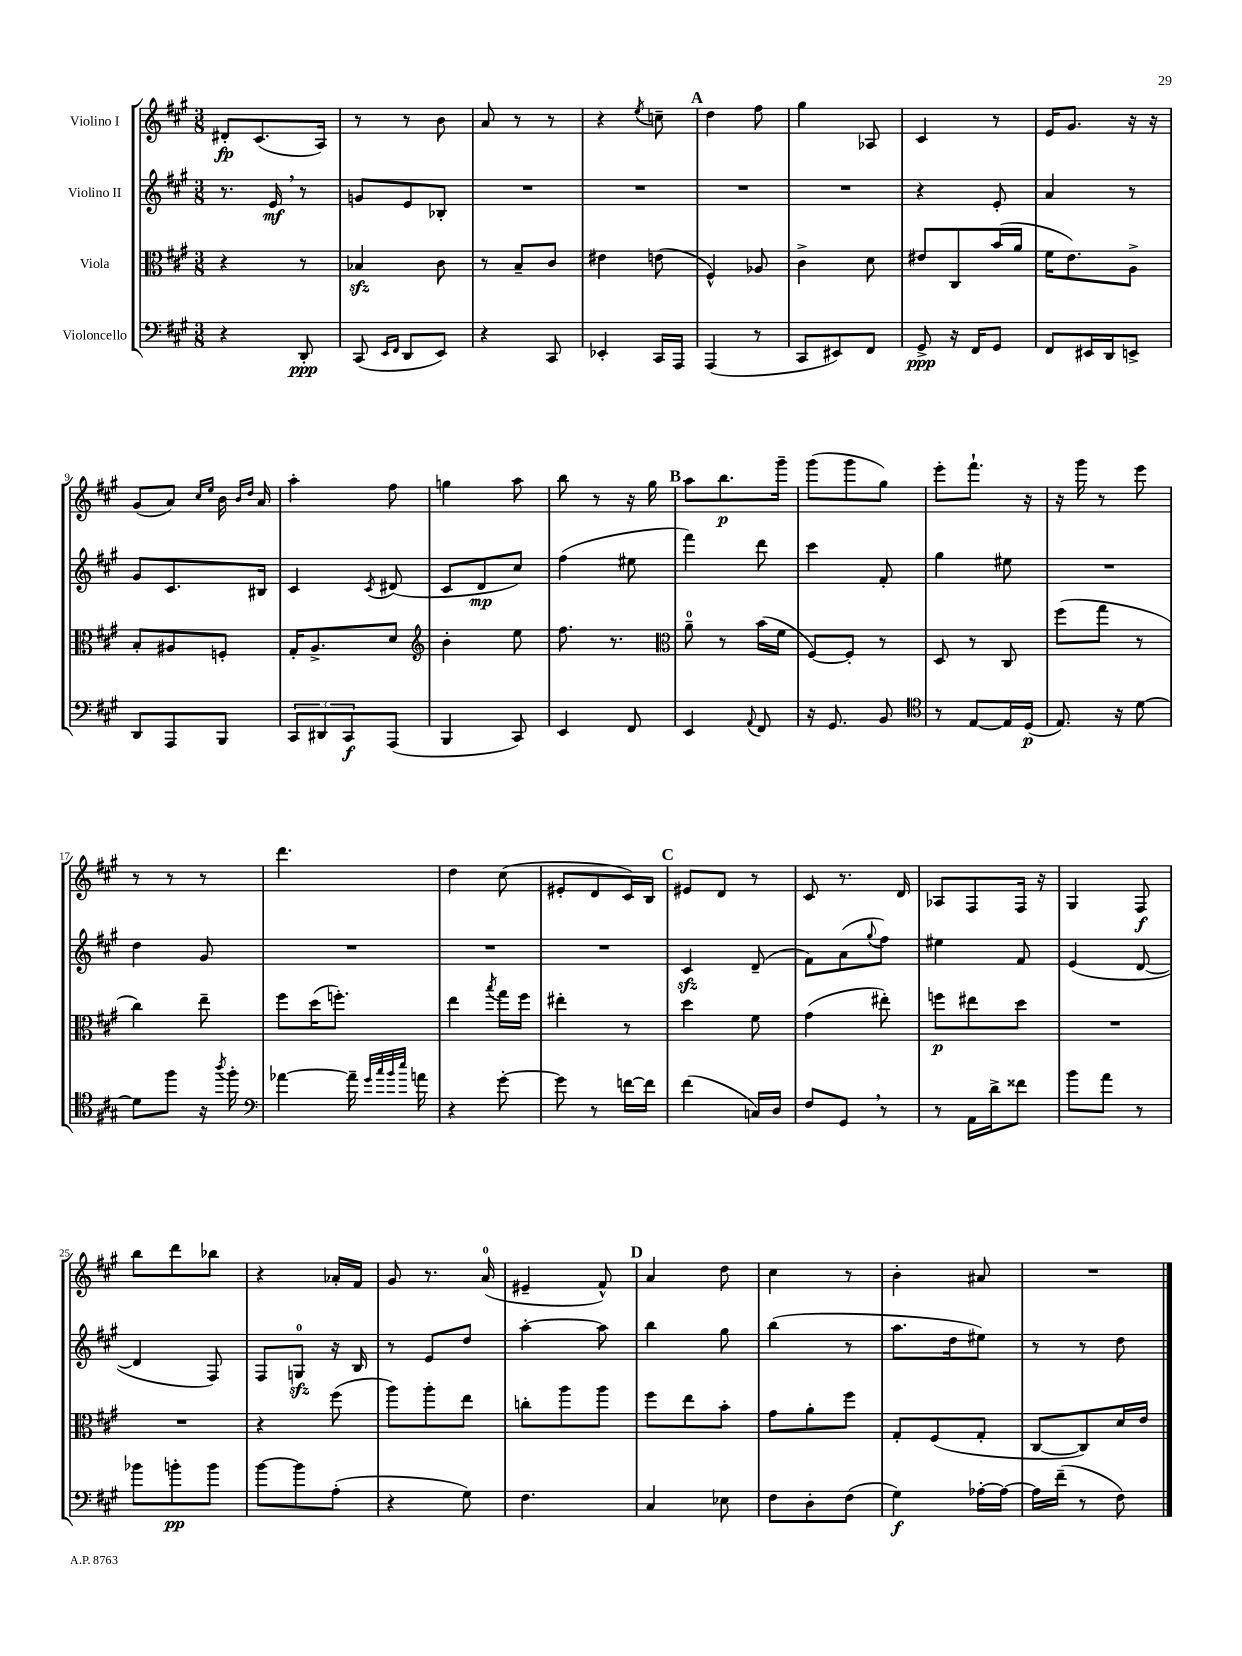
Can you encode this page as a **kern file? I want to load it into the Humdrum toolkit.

**kern	**kern	**kern	**kern
*staff4	*staff3	*staff2	*staff1
*clefF4	*clefC3	*clefG2	*clefG2
*k[f#c#g#]	*k[f#c#g#]	*k[f#c#g#]	*k[f#c#g#]
*M3/8	*M3/8	*M3/8	*M3/8
4r	4r	8.r	8d#'
.	.	.	(8.c#
.	.	16e	.
8DD'	8r	8r	.
.	.	.	16A)
=	=	=	=
(8CC#	4B-	8g	8r
16qqEE	.	.	.
16qqFF#	.	.	.
8DD	.	8e	8r
8EE)	8c#	8B-'	8b
=	=	=	=
4r	8r	4.r	8a
.	8B~	.	8r
8CC#	8c#	.	8r
=	=	=	=
4EE-'	4e#	4.r	4r
.	.	.	8qee
16CC#	(8e	.	8cc~
16AAA	.	.	.
=	=	=	=
(4AAA	4F#^^)	4.r	4dd
8r	8A-	.	8ff#
=	=	=	=
8CC#	4c#^	4.r	4gg#
8EE#)	.	.	.
8FF#	8d	.	8A-
=	=	=	=
8GG#^	8e#	4r	4c#
16r	8C#	.	.
16FF#	.	.	.
8GG#	(16b	8e'	8r
.	16a	.	.
=	=	=	=
8FF#	16f#	4a	16e
.	8.e)	.	8.g#
16EE#	.	.	.
16DD	.	.	.
8EE^	8A^	8r	16r
.	.	.	16r
=	=	=	=
8DD	8B'	8g#	(8g#
8AAA	8A#	8.c#	8a)
.	.	.	16qqcc#
.	.	.	16qqee
8BBB	8F'	.	16b
.	.	.	16qqb
.	.	.	16qqdd
.	.	16B#	16a
=	=	=	=
12CC#	16G#'	4c#	4aa'
.	8.A^	.	.
12DD#	.	.	.
12CC#	.	.	.
.	.	8qc#	.
(8AAA	8d	(8d#	8ff#
=	=	=	=
*	*clefG2	*	*
4BBB	4b'	8c#	4gg
.	.	8d	.
8CC#)	8ee	8cc#)	8aa
=	=	=	=
4EE	8.ff#	(4ff#	8bb
.	.	.	8r
.	8.r	.	.
8FF#	.	8ee#	16r
.	.	.	16gg#
=	=	=	=
*	*clefC3	*	*
4EE	8a~	4fff#)	8aa
.	8r	.	8.bb
8qqAA	.	.	.
8FF#	(16b	8ddd	.
.	16f#	.	16ggg#~
=	=	=	=
16r	[8F#)	4ccc#	(8ggg#
8.GG#	.	.	.
.	8F#']	.	8ggg#
8BB	8r	8f#'	8gg#)
=	=	=	=
*clefC4	*	*	*
8r	8D	4gg#	8eee'
[8E	8r	.	8.fff#`
16E]	8C#	8ee#	.
(16D	.	.	16r
=	=	=	=
8.E)	(8ff#	4.r	16r
.	.	.	16ggg#
.	8gg#	.	8r
16r	.	.	.
[8d	8r	.	8eee
=	=	=	=
8d]	4cc#)	4dd	8r
8ff#	.	.	8r
16r	8ee~	8g#	8r
8qaa	.	.	.
16ff#'	.	.	.
=	=	=	=
*clefF4	*	*	*
[4a-	8ff#	4.r	4.ddd
.	(16dd	.	.
.	8.ff')	.	.
16a-~]	.	.	.
32qqg#	.	.	.
32qqcc#	.	.	.
32qqb	.	.	.
32qqee	.	.	.
16a	.	.	.
=	=	=	=
4r	4ee	4.r	4dd
.	8qbb	.	.
[8g#'	16gg#	.	(8cc#
.	16ff#	.	.
=	=	=	=
8g#]	4ee#'	4.r	8e#'
8r	.	.	8d
[16f	8r	.	16c#)
16f]	.	.	16B
=	=	=	=
(4f#	4dd	4c#	8e#
.	.	.	8d
16C)	8f#	(8d~	8r
16D	.	.	.
=	=	=	=
8F#	(4g#	8f#)	8c#
8GG#	.	(8a	8.r
.	.	8qqgg#	.
8r	8ee#')	8ff#)	.
.	.	.	16d
=	=	=	=
8r	8ff	4ee#	8A-
16AA	8ee#	.	8F#
16d^	.	.	.
8f##	8dd	8f#	16F#
.	.	.	16r
=	=	=	=
8b	4.r	(4e	4G#
8a	.	.	.
8r	.	[8d	8F#
=	=	=	=
8b-	4.r	4d]	8bb
8b'	.	.	8ddd
8b	.	8F#)	8bb-
=	=	=	=
[8b	4r	8F#	4r
8b]	.	8G	.
(8A'	(8ff#	16r	16a-'
.	.	16B	16f#
=	=	=	=
4r	8aa)	8r	8g#
.	8aa'	8e	8.r
8G#)	8ee	8dd	.
.	.	.	(16a
=	=	=	=
4.F#	8cc'	[4aa'	4e#~
.	8aa	.	.
.	8aa	8aa]	8f#^^)
=	=	=	=
4C#	8ff#	4bb	4a
.	8ee	.	.
8E-	8b'	8gg#	8dd
=	=	=	=
8F#	8g#	(4bb	4cc#
8D'	8a'	.	.
(8F#	8ff#	8r	8r
=	=	=	=
4G#)	8G#'	8.aa	4b'
.	(8F#	.	.
.	.	16dd	.
[16A-'	8G#'	8ee#)	8a#
16A-_	.	.	.
=	=	=	=
16A-]	[8C#	8r	4.r
(16f#~	.	.	.
8r	8C#])	8r	.
8F#)	16d	8dd	.
.	16e	.	.
==	==	==	==
*-	*-	*-	*-
